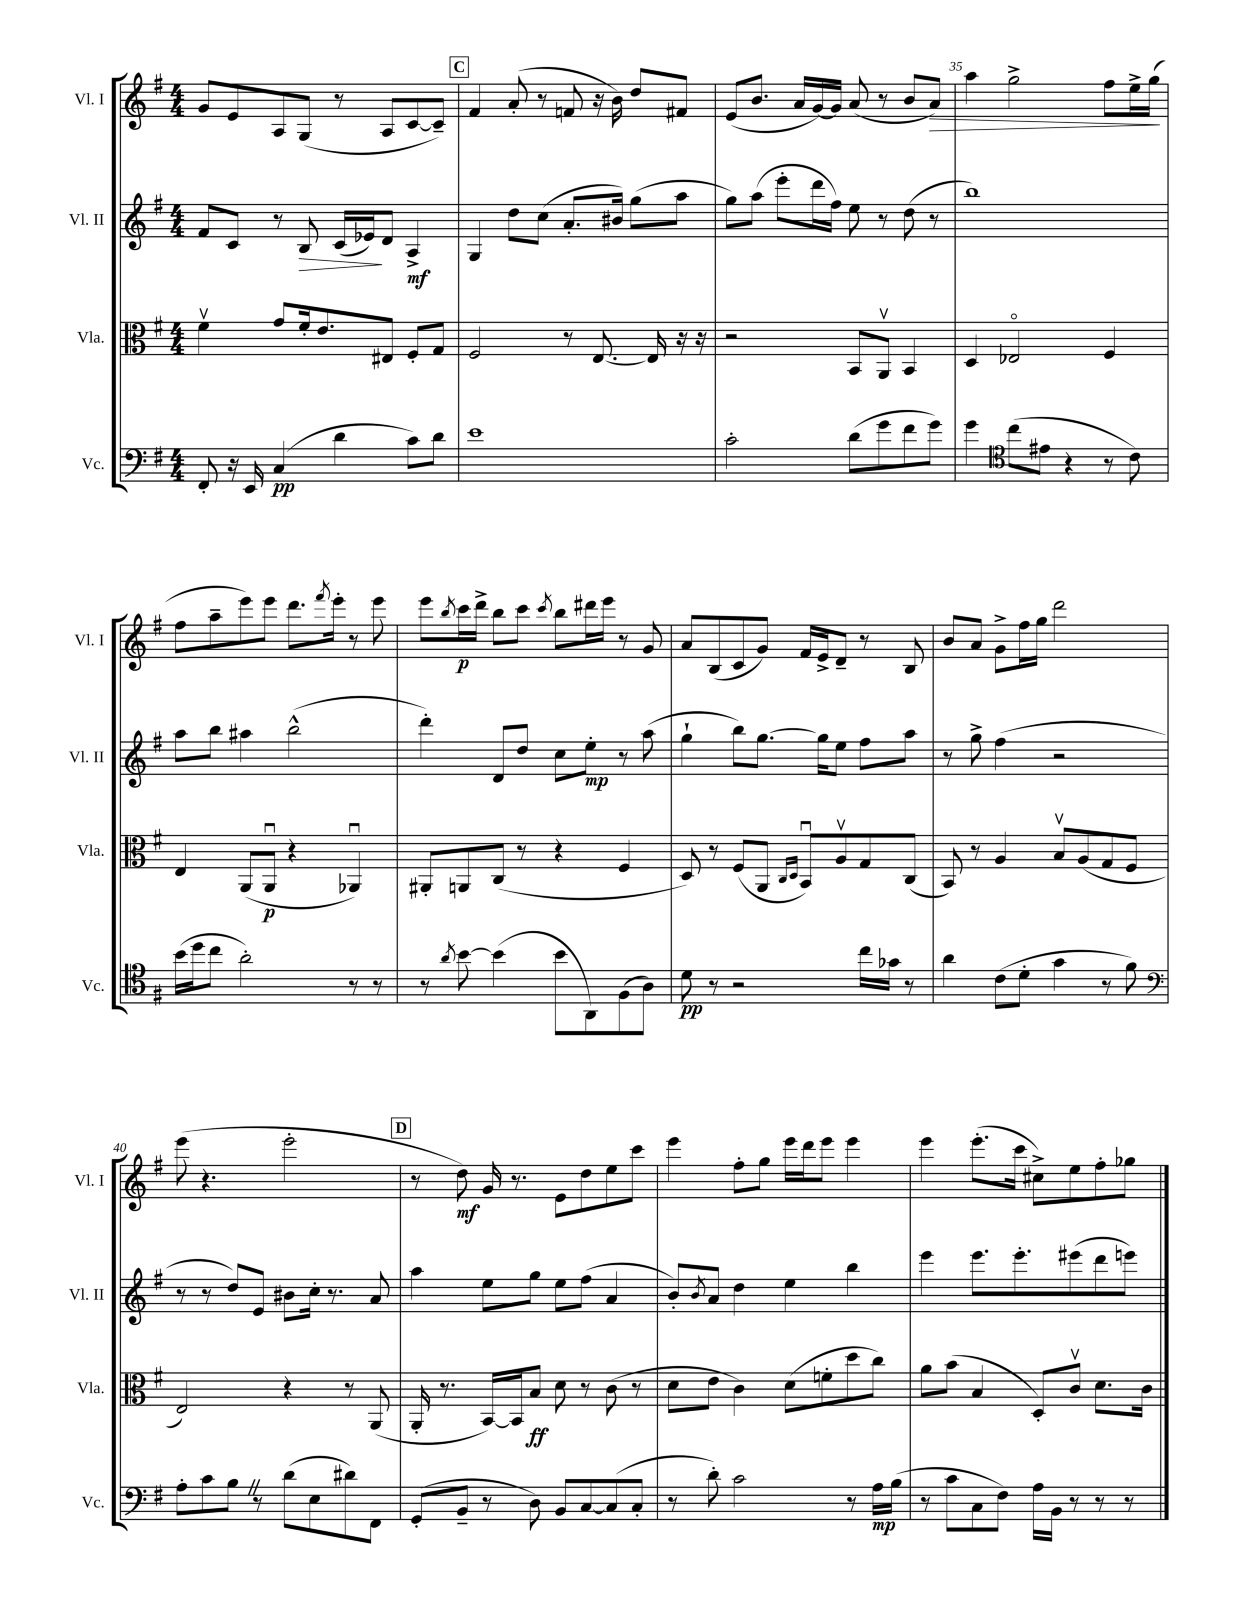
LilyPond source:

<<
\new StaffGroup <<
\new Staff = "s0" \with { instrumentName = "Vl. I" shortInstrumentName = "Vl. I" } {
    \clef treble \key g \major \numericTimeSignature \time 4/4
    g'8 e'8 a8 g8( r8 a8 c'8~ c'8--) |
    \mark \markup { \box "C" } fis'4 a'8-.( r8 f'8 r16 b'16) d''8 fis'8 |
    e'8( b'8. a'16 g'16~) g'16 a'8( r8 b'8 a'8\>) |
    a''4 g''2-> fis''8 e''16-> g''16\!( |
    fis''8 a''8-- e'''8) e'''8 d'''8. \acciaccatura { fis'''8 } e'''16-. r8 e'''8 |
    e'''8 \acciaccatura { b''8 } c'''16\p d'''16-> b''8 c'''8 \acciaccatura { c'''8 } b''8 dis'''16 e'''16 r8 g'8 |
    a'8 b8( c'8 g'8) fis'16 e'16-> d'8-- r8 b8 |
    b'8 a'8 g'8-> fis''16 g''16 d'''2 |
    e'''8( r4. e'''2-. |
    \mark \markup { \box "D" } r8 d''8\mf) g'16 r8. e'8 d''8 e''8 c'''8 |
    e'''4 fis''8-. g''8 e'''16 d'''16 e'''8 e'''4 |
    e'''4 e'''8.-.( c'''16 cis''8->) e''8 fis''8-. ges''8 \bar "|." |
}
\new Staff = "s1" \with { instrumentName = "Vl. II" shortInstrumentName = "Vl. II" } {
    \clef treble \key g \major \numericTimeSignature \time 4/4
    fis'8 c'8 r8 b8\> c'16( ees'16\!) d'8 a4->\mf |
    \mark \markup { \box "C" } g4 d''8 c''8( a'8.-. bis'16) g''8( a''8 |
    g''8) a''8( e'''8-. d'''16 fis''16) e''8 r8 d''8( r8 |
    b''1) |
    a''8 b''8 ais''4 b''2-^( |
    d'''4-.) d'8 d''8 c''8 e''8-.\mp r8 a''8( |
    g''4-! b''8) g''8.~ g''16 e''8 fis''8 a''8 |
    r8 g''8-> fis''4( r2 |
    r8 r8 d''8) e'8 bis'8 c''16-. r8. a'8 |
    \mark \markup { \box "D" } a''4 e''8 g''8 e''8 fis''8( a'4 |
    b'8-.) \acciaccatura { b'8 } a'8 d''4 e''4 b''4 |
    e'''4 e'''8. e'''8.-. eis'''8( d'''8 e'''8) \bar "|." |
}
\new Staff = "s2" \with { instrumentName = "Vla." shortInstrumentName = "Vla." } {
    \clef alto \key g \major \numericTimeSignature \time 4/4
    fis'4\upbow g'8 fis'16-. e'8. eis8 fis8-. g8 |
    \mark \markup { \box "C" } fis2 r8 e8.~ e16 r16 r16 |
    r2 b,8 a,8\upbow b,4 |
    d4 ees2\flageolet fis4 |
    e4 a,8( a,8\downbow\p r4 aes,4\downbow) |
    ais,8-. a,8 c8( r8 r4 fis4 |
    d8) r8 fis8( a,8 \grace { c16 d16 } b,8\downbow) a8\upbow g8 c8( |
    b,8) r8 a4 b8\upbow a8( g8 fis8 |
    e2) r4 r8 a,8( |
    \mark \markup { \box "D" } a,16-. r8. b,16~) b,16 b8\ff d'8 r8 c'8( r8 |
    d'8 e'8 c'4) d'8( f'8-. d''8 c''8) |
    a'8 b'8( b4 d8-.) c'8\upbow d'8. c'16 \bar "|." |
}
\new Staff = "s3" \with { instrumentName = "Vc." shortInstrumentName = "Vc." } {
    \clef bass \key g \major \numericTimeSignature \time 4/4
    fis,8-. r16 e,16 c4\pp( d'4 c'8) d'8 |
    \mark \markup { \box "C" } e'1 |
    c'2-. d'8( g'8 fis'8 g'8) |
    g'4 \clef tenor c''8( eis'8 r4 r8 c'8) |
    b'16( d''16 c''8 a'2-.) r8 r8 |
    r8 \acciaccatura { a'8 } b'8~ b'4( b'8 a,8) fis8( a8) |
    d'8\pp r8 r2 c''16 ges'16 r8 |
    a'4 c'8( d'8-. g'4 r8 fis'8) |
    \clef bass a8-. c'8 b8 \once \override BreathingSign.text = \markup { \musicglyph "scripts.caesura.straight" } \breathe r8 d'8( e8 dis'8) fis,8 |
    \mark \markup { \box "D" } g,8-.( b,8-- r8 d8) b,8 c8~ c8( c8-. |
    r8 d'8-.) c'2 r8 a16\mp b16( |
    r8 c'8 c8 fis8) a16 b,16 r8 r8 r8 \bar "|." |
}
>>
>>
\layout { \context { \Score currentBarNumber = #32 \override BarNumber.break-visibility = ##(#f #t #t) barNumberVisibility = #(every-nth-bar-number-visible 5) } }
